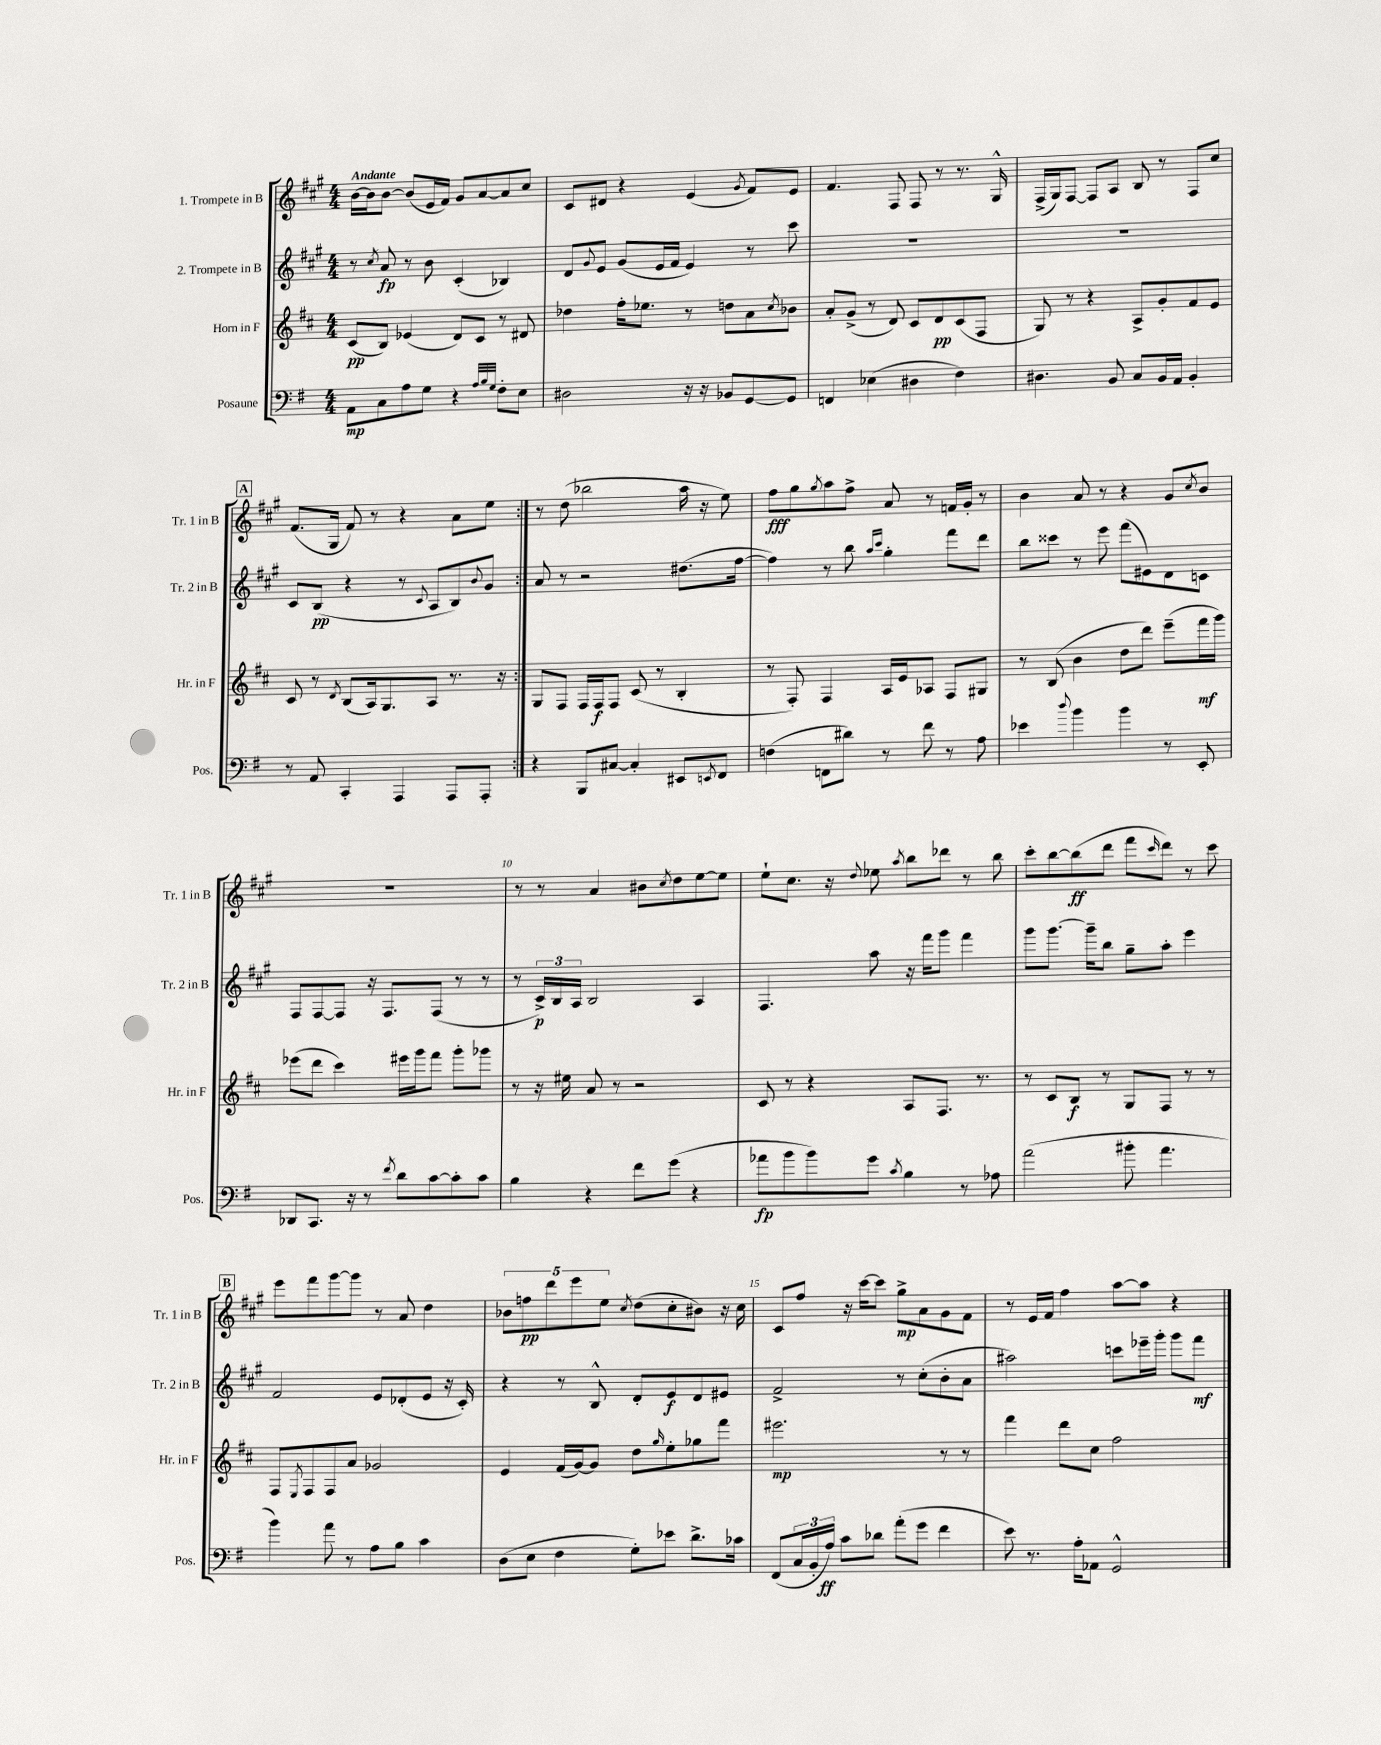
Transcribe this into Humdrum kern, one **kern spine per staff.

**kern	**dynam	**kern	**dynam	**kern	**dynam	**kern	**dynam
*part4	*part4	*part3	*part3	*part2	*part2	*part1	*part1
*staff4	*staff4	*staff3	*staff3	*staff2	*staff2	*staff1	*staff1
*I"Posaune	*	*I"Horn in F	*	*I"2. Trompete in B	*	*I"1. Trompete in B	*
*I'Pos.	*	*I'Hr. in F	*	*I'Tr. 2 in B	*	*I'Tr. 1 in B	*
*clefF4	*	*clefG2	*	*clefG2	*	*clefG2	*
*k[f#]	*	*k[f#c#]	*	*k[f#c#g#]	*	*k[f#c#g#]	*
*M4/4	*	*M4/4	*	*M4/4	*	*M4/4	*
=1	=1	=1	=1	=1	=1	=1	=1
!	!	!	!	!	!	!LO:TX:a:B:t=Andante	!
8AA\L	mp	(8c#/L	pp	8r	.	[16b\LL	.
.	.	.	.	.	.	16b\J]	.
.	.	.	.	8qcc#/	.	.	.
8C\	.	8B/J)	.	8a/	fp	[8b\J	.
8A\	.	(4e-X/	.	8r	.	(8b/L]	.
8G\J	.	.	.	8b\	.	16e/L	.
.	.	.	.	.	.	16f#/JJ)	.
4r	.	8d/L)	.	(4c#'/	.	8g#/L	.
.	.	8c#/J	.	.	.	[8a/	.
32qqA/LLL	.	.	.	.	.	.	.
32qqB/	.	.	.	.	.	.	.
32qqG/JJJ	.	.	.	.	.	.	.
8F#'\L	.	8r	.	4B-X/)	.	8a/]	.
8E\J	.	8d#X/	.	.	.	8cc#/J	.
=2	=2	=2	=2	=2	=2	=2	=2
2D#X\	.	4dd-X\	.	8d/L	.	8c#/L	.
.	.	.	.	8qqg#/	.	.	.
.	.	.	.	8e/J	.	8d#X/J	.
.	.	16ff#'\KL	.	(8g#/L	.	4r	.
.	.	8.ee-X\J	.	.	.	.	.
.	.	.	.	16e/L	.	.	.
.	.	.	.	16f#/JJ	.	.	.
16r	.	8r	.	4e/)	.	(4e/	.
16r	.	.	.	.	.	.	.
8BB-X/L	.	8ddn\L	.	.	.	.	.
.	.	.	.	.	.	8qg#/	.
[8GG/	.	8a\	.	8r	.	8f#/L)	.
.	.	8qcc#/	.	.	.	.	.
8GG/J]	.	8b-X\J	.	8ccc#\	.	8e/J	.
=3	=3	=3	=3	=3	=3	=3	=3
4FFn/	.	8a'/L	.	1r	.	4.f#/	.
.	.	(8g^/J	.	.	.	.	.
(4E-X\	.	8r	.	.	.	.	.
.	.	8d/)	.	.	.	8F#/	.
4D#X\	.	8c#/L	.	.	.	8F#/	.
.	.	8d/	pp	.	.	8r	.
4F#\)	.	(8c#/	.	.	.	8.r	.
.	.	8F#/J	.	.	.	.	.
.	.	.	.	.	.	16G#^^/	.
=4	=4	=4	=4	=4	=4	=4	=4
4.D#X\	.	8G/)	.	1r	.	(16F#^/LL	.
.	.	.	.	.	.	16G#/J)	.
.	.	8r	.	.	.	[8F#/J	.
.	.	4r	.	.	.	8F#/L]	.
8BB/	.	.	.	.	.	8A/J	.
8C/L	.	8A^/L	.	.	.	8B/	.
16BB/L	.	8g'/	.	.	.	8r	.
16AA/JJ	.	.	.	.	.	.	.
4BB'/	.	8f#/	.	.	.	8F#/L	.
.	.	8e/J	.	.	.	8cc#/J	.
!!LO:LB:g=z
!!LO:REH:place=s1:t=A
=5	=5	=5	=5	=5	=5	=5	=5
8r	.	8c#/	.	8c#/L	.	(8.f#/L	.
8AA/	.	8r	.	(8B/J	pp	.	.
.	.	.	.	.	.	16G#/Jk	.
.	.	8qd/	.	.	.	.	.
4CC'/	.	(8B/L	.	4r	.	8f#/)	.
.	.	16A/k)	.	.	.	8r	.
.	.	8.G/	.	.	.	.	.
4AAA/	.	.	.	8r	.	4r	.
.	.	.	.	8qqc#/	.	.	.
.	.	8A/J	.	8A/L	.	.	.
8AAA/L	.	8.r	.	8B/)	.	8a\L	.
.	.	.	.	8qqb/	.	.	.
8AAA'/J	.	.	.	8g#/J	.	8ee\J	.
.	.	16r	.	.	.	.	.
=6:|!	=6:|!	=6:|!	=6:|!	=6:|!	=6:|!	=6:|!	=6:|!
4r	.	8G/L	.	8a/	.	8r	.
.	.	8F#/J	.	8r	.	(8dd\	.
8BBB/L	.	16F#/LL	.	2r	.	2bb-X\	.
.	.	16F#/J	f	.	.	.	.
[8C#X/J	.	8F#/J	.	.	.	.	.
4C#'/]	.	(8c#/	.	.	.	.	.
.	.	8r	.	.	.	.	.
8EE#X/L	.	4B'/	.	(8.dd#X\L	.	16aa\	.
.	.	.	.	.	.	16r	.
8qEEn/	.	.	.	.	.	.	.
8FF#/J	.	.	.	.	.	8ee\)	.
.	.	.	.	[16ff#\Jk	.	.	.
=7	=7	=7	=7	=7	=7	=7	=7
(4Fn\	.	8r	.	4ff#\])	.	8ff#\L	fff
.	.	8F#'/)	.	.	.	8gg#\	.
.	.	.	.	.	.	8qgg#/	.
8FFn\L	.	4F#/	.	8r	.	8aa\	.
8d#X\J)	.	.	.	8bb\	.	8ff#^\J	.
.	.	.	.	16qqaa/LL	.	.	.
.	.	.	.	16qqccc#/JJ	.	.	.
8r	.	16A/LL	.	4gg#'\	.	8a/	.
.	.	16e/J	.	.	.	.	.
8f#\	.	8A-X/J	.	.	.	8r	.
8r	.	8F#/L	.	8fff#\L	.	16fn/LL	.
.	.	.	.	.	.	16g#'/JJ	.
8A\	.	8G#X/J	.	8ddd\J	.	8r	.
=8	=8	=8	=8	=8	=8	=8	=8
4e-X\	.	8r	.	8bb\L	.	4b\	.
.	.	(8B/	.	8ccc##X\J	.	.	.
8qqdd/	.	.	.	.	.	.	.
4b\	.	4b\	.	8r	.	8a/	.
.	.	.	.	8eee\	.	8r	.
4b\	.	8dd\L	.	(8fff#\L	.	4r	.
.	.	8ddd\J)	.	8e#X\)	.	.	.
8r	.	(8eee~\L	.	8d\	.	8g#/L	.
.	.	.	.	.	.	8qcc#/	.
8EE'/	.	16fff#\L	mf	8cn\J	.	8b/J	.
.	.	16ggg\JJ)	.	.	.	.	.
!!LO:LB:g=z
=9	=9	=9	=9	=9	=9	=9	=9
8DD-X/L	.	(8eee-X\L	.	8F#/L	.	1r	.
8.CC/J	.	8ddd\J	.	[8F#/	.	.	.
.	.	4ccc#\)	.	8F#/J]	.	.	.
16r	.	.	.	.	.	.	.
8r	.	.	.	16r	.	.	.
.	.	.	.	8.F#/L	.	.	.
8qf#/	.	.	.	.	.	.	.
8d\L	.	16eee#X\LL	.	.	.	.	.
.	.	16ggg\J	.	.	.	.	.
[8c\	.	8fff#\J	.	(8F#/J	.	.	.
8c'\]	.	8ggg'\L	.	8r	.	.	.
8c\J	.	8ggg-X\J	.	8r	.	.	.
=10	=10	=10	=10	=10	=10	=10	=10
4B\	.	8r	.	8r	.	8r	.
.	.	16r	.	24c#^/LL)	p	8r	.
.	.	.	.	24B/	.	.	.
.	.	16ee#X\	.	.	.	.	.
.	.	.	.	24A/JJ	.	.	.
4r	.	8a/	.	2B/	.	4a/	.
.	.	8r	.	.	.	.	.
8f#\L	.	2r	.	.	.	8b#X\L	.
.	.	.	.	.	.	8qcc#/	.
(8g\J	.	.	.	.	.	8dd\	.
4r	.	.	.	4A/	.	[8ee\	.
.	.	.	.	.	.	8ee\J]	.
=11	=11	=11	=11	=11	=11	=11	=11
8a-X\L	fp	8c#/	.	4.F#/	.	8ee`\L	.
8b\	.	8r	.	.	.	8.cc#\J	.
8b\)	.	4r	.	.	.	.	.
.	.	.	.	.	.	16r	.
.	.	.	.	.	.	8qqdd/	.
8g\J	.	.	.	8aa\	.	8ee-X\	.
8qc/	.	.	.	.	.	8qaa/	.
4B\	.	8A/L	.	16r	.	8bb\L	.
.	.	.	.	16fff#\KL	.	.	.
.	.	8.F#/J	.	8ggg#\J	.	8ddd-X\J	.
8r	.	.	.	4fff#\	.	8r	.
.	.	8.r	.	.	.	.	.
8A-X\	.	.	.	.	.	8bb\	.
=12	=12	=12	=12	=12	=12	=12	=12
(2a\	.	8r	.	8ggg#\L	.	8ccc#'\L	.
.	.	8c#/L	.	[8.ggg#\J	.	[8bb\	.
.	.	8B/J	f	.	.	(8bb\]	ff
.	.	.	.	16ggg#~\KL]	.	.	.
.	.	8r	.	8bb\J	.	8ddd\J	.
8b#X'\	.	8G/L	.	8gg#~\L	.	8fff#\L	.
.	.	.	.	.	.	16qqccc#/	.
4.a\	.	8F#/J	.	8aa'\J	.	8ddd\J)	.
.	.	8r	.	4eee\	.	8r	.
.	.	8r	.	.	.	8ccc#\	.
!!LO:LB:g=z
!!LO:REH:place=s1:t=B
=13	=13	=13	=13	=13	=13	=13	=13
4b\)	.	8F#/L	.	2f#/	.	8eee\L	.
.	.	8qE/	.	.	.	.	.
.	.	8F#/	.	.	.	8fff#\	.
8a\	.	8F#/	.	.	.	[8ggg#\	.
8r	.	8a/J	.	.	.	8ggg#\J]	.
8A\L	.	2g-X/	.	8e/L	.	8r	.
8B\J	.	.	.	(8d-X'/	.	8a/	.
4c\	.	.	.	8e/J	.	4dd\	.
.	.	.	.	16r	.	.	.
.	.	.	.	16c#'/)	.	.	.
=14	=14	=14	=14	=14	=14	=14	=14
(8D\L	.	4e/	.	4r	.	10b-X\L	.
.	.	.	.	.	.	10ffn\	pp
8E\J	.	.	.	.	.	.	.
.	.	.	.	.	.	10ddd\	.
4F#\	.	(16f#/LL	.	8r	.	.	.
.	.	.	.	.	.	10eee\	.
.	.	[16g/J)	.	.	.	.	.
.	.	8g/J]	.	8B^^/	.	.	.
.	.	.	.	.	.	10ee\J	.
.	.	.	.	.	.	8qcc#/	.
8G'\L)	.	8dd\L	.	8d'/L	.	(8dd\L	.
.	.	16qqgg/	.	.	.	.	.
8e-X\J	.	8ee'\	.	8e/	f	8cc#'\	.
8.d^\L	.	8gg-X\	.	8d/	.	8b#X\J)	.
.	.	8fff#\J	.	8e#X/J	.	16r	.
16c-X\Jk	.	.	.	.	.	16cc#\	.
=15	=15	=15	=15	=15	=15	=15	=15
(8FF#/L	.	2.eee#X\	mp	2f#^/	.	8c#/L	.
24C/L	.	.	.	.	.	8ff#/J	.
24BB'/	.	.	.	.	.	.	.
24A/JJ)	ff	.	.	.	.	.	.
8c\L	.	.	.	.	.	16r	.
.	.	.	.	.	.	[16ccc#\KL	.
8d-X\J	.	.	.	.	.	8ccc#\J]	.
(8a'\L	.	.	.	8r	.	8gg#^\L	mp
8g\J	.	.	.	(8cc#'\L	.	8a\	.
4f#\	.	8r	.	8b'\	.	8g#\	.
.	.	8r	.	8a\J	.	8f#\J	.
=16	=16	=16	=16	=16	=16	=16	=16
8e\)	.	4fff#\	.	2aa#X\)	.	8r	.
8.r	.	.	.	.	.	16e/LL	.
.	.	.	.	.	.	16f#/JJ	.
.	.	8ddd\L	.	.	.	4ff#\	.
16A'\KL	.	.	.	.	.	.	.
8AA-X\J	.	8cc#\J	.	.	.	.	.
2GG^^/	.	2ff#\	.	8cccn\L	.	[8aa\L	.
.	.	.	.	16eee-X~\L	.	8aa\J]	.
.	.	.	.	16ggg#'\JJ	.	.	.
.	.	.	.	8ggg#\L	.	4r	.
.	.	.	.	8fff#\J	mf	.	.
==	==	==	==	==	==	==	==
*-	*-	*-	*-	*-	*-	*-	*-
